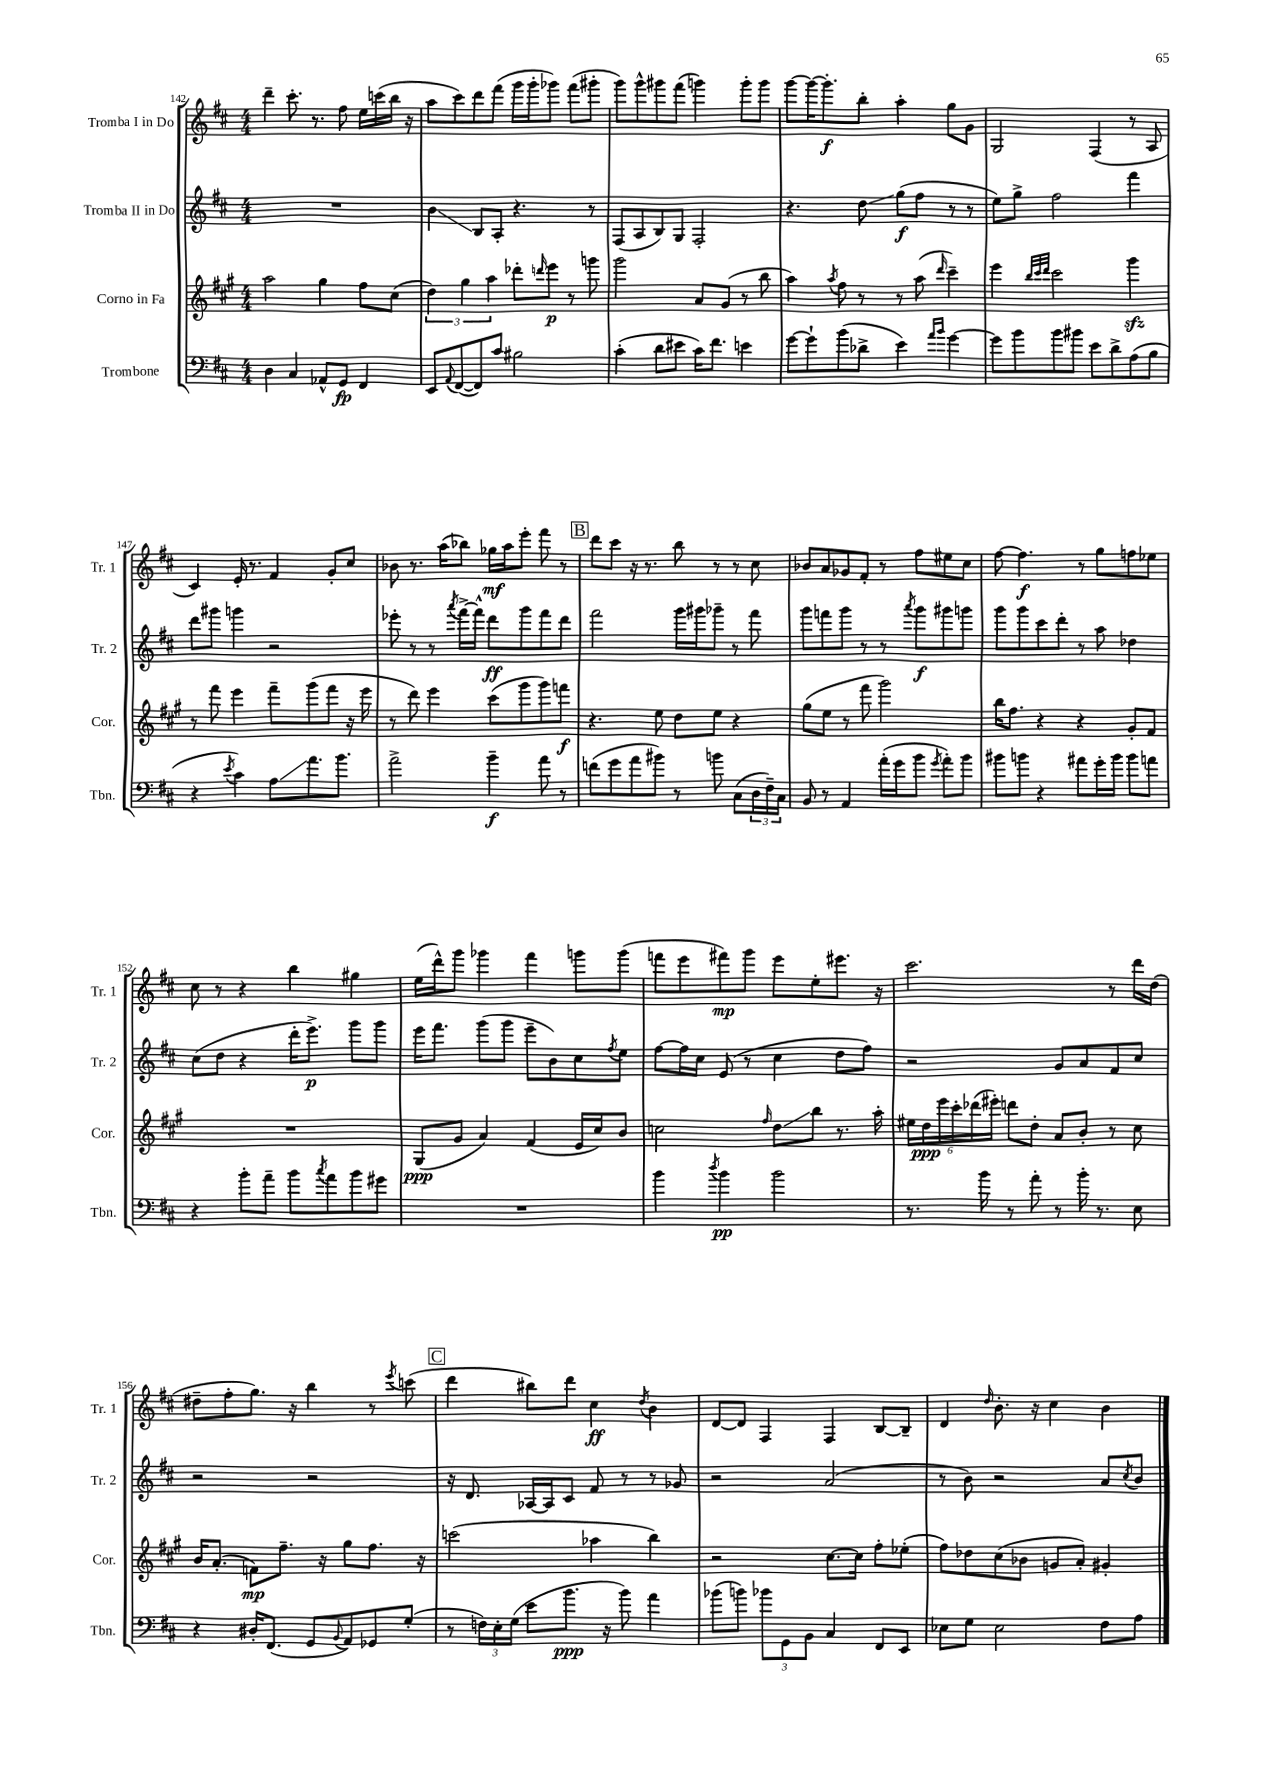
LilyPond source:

<<
\new StaffGroup <<
\new Staff = "s0" \with { instrumentName = "Tromba I in Do" shortInstrumentName = "Tr. 1" } {
    \clef treble \key d \major \numericTimeSignature \time 4/4
    d'''4-- cis'''8.-. r8. fis''8 e''16 c'''16( b''16 r16 |
    a''8 cis'''8) d'''8 fis'''8( g'''16 g'''16-. ges'''8) fis'''8( gis'''8-. |
    g'''8) g'''8-^ gis'''8 fis'''8( g'''4) g'''8-. g'''8 |
    g'''8~ g'''16~ g'''8.-.\f b''8-. a''4-. g''8 g'8 |
    g2 fis4( r8 a8 |
    cis'4) e'16-. r8. fis'4 g'8-. cis''8 |
    bes'8 r8. a''16( bes''8) ges''16\mf a''16 e'''8-. fis'''8 r8 |
    \mark \markup { \box "B" } d'''8 cis'''8 r16 r8. b''8 r8 r8 cis''8 |
    bes'8 a'8 ges'8 fis'8-. r8 fis''8 eis''8 cis''8 |
    fis''8~ fis''4.\f r8 g''8 f''8 ees''8 |
    cis''8 r8 r4 b''4 gis''4 |
    e''16( d'''16-^) g'''8 ges'''4 fis'''4 g'''8 g'''8( |
    f'''8 e'''8 fis'''8\mp) g'''8 e'''8 e''8-. eis'''8. r16 |
    cis'''2. r8 d'''16 d''16( |
    dis''8-- fis''8-. g''8.) r16 b''4 r8 \acciaccatura { e'''8 } c'''8( |
    \mark \markup { \box "C" } d'''4 bis''8) d'''8 cis''4\ff \acciaccatura { d''8 } b'4 |
    d'8~ d'8 fis4 fis4 b8~ b8-- |
    d'4 \grace { d''16 } b'8.-. r16 cis''4 b'4 \bar "|." |
}
\new Staff = "s1" \with { instrumentName = "Tromba II in Do" shortInstrumentName = "Tr. 2" } {
    \clef treble \key d \major \numericTimeSignature \time 4/4
    R1 |
    b'4\glissando b8 a8-. r4. r8 |
    fis8( a8 b8) g8 fis2-. |
    r4. d''8\glissando g''8\f( fis''8 r8 r8 |
    e''8) g''8-> fis''2 fis'''4 |
    d'''8 gis'''8 g'''4 r2 |
    ees'''8-. r8 r8 \acciaccatura { a'''8 } fis'''16~-> fis'''16-^ d'''8\ff g'''8 fis'''8 d'''8 |
    \mark \markup { \box "B" } fis'''2 g'''16 gis'''16 ges'''8-- r8 fis'''8 |
    g'''8 f'''8 g'''8 r8 r8 \acciaccatura { a'''8 } g'''8\f gis'''8 g'''8 |
    g'''8 g'''8 cis'''8 d'''8-. r8 a''8 des''4 |
    cis''8( d''8 r4 d'''16-. e'''8.->\p) g'''8 g'''8 |
    e'''16 fis'''8. g'''8( g'''8 e'''8-- b'8) cis''8 \acciaccatura { fis''8 } e''8 |
    fis''8~ fis''16 cis''16 e'8( r8 cis''4 d''8 fis''8) |
    r2 g'8 a'8 fis'8 cis''8 |
    r2 r2 |
    \mark \markup { \box "C" } r16 d'8. aes16~ aes16 cis'8 fis'8 r8 r8 ges'8 |
    r2 a'2( |
    r8 b'8) r2 a'8 \acciaccatura { cis''8 } b'8 \bar "|." |
}
\new Staff = "s2" \with { instrumentName = "Corno in Fa" shortInstrumentName = "Cor." } {
    \clef treble \key a \major \numericTimeSignature \time 4/4
    a''2 gis''4 fis''8 cis''8( |
    \tuplet 3/2 { d''4) gis''4 a''4 } des'''8-. \grace { d'''16 } e'''8\p r8 g'''8 |
    gis'''2 a'8 gis'8( r8 b''8 |
    a''4) \acciaccatura { a''8 } fis''8 r8 r8 a''8( \grace { d'''16 } cis'''4--) |
    e'''4 \grace { b''32 cis'''32 d'''32 } cis'''2 gis'''4\sfz |
    r8 fis'''8 e'''4 fis'''8-- gis'''8( fis'''8 r16 e'''16 |
    r8 d'''8) e'''4 cis'''8( gis'''8 gis'''8) f'''8\f |
    \mark \markup { \box "B" } r4. e''8 d''8 e''8 r4 |
    gis''8( e''8 r8 fis'''8 gis'''2) |
    b''16 fis''8. r4 r4 gis'8-. fis'8 |
    R1 |
    gis8\ppp( gis'8 a'4) fis'4( e'16 cis''16) b'8 |
    c''2 \grace { fis''16 } d''8\glissando b''8 r8. a''16-. |
    \tuplet 6/4 { eis''16 d''16\ppp e'''16 cis'''16-. des'''16( eis'''16-.) } d'''8 d''8-. a'8 b'8-. r8 cis''8 |
    b'16 a'8.-.( f'8\mp) fis''8.-- r16 gis''8 fis''8. r16 |
    \mark \markup { \box "C" } c'''2( aes''4 b''4) |
    r2 cis''8.~ cis''16 fis''8-. ees''8-.( |
    fis''8) des''8 cis''8( bes'8 g'8 a'8-.) gis'4-. \bar "|." |
}
\new Staff = "s3" \with { instrumentName = "Trombone" shortInstrumentName = "Tbn." } {
    \clef bass \key d \major \numericTimeSignature \time 4/4
    d4 cis4 aes,8-^ g,8\fp fis,4 |
    e,8 \appoggiatura { a,8 } fis,8~( fis,8) cis'8 bis2 |
    cis'4-.( d'8 eis'8 cis'16) fis'8. e'4 |
    g'8~ g'8-! b'8( des'8-> e'4) \grace { a'16 b'16 } g'4~ |
    g'8 b'8 b'8 bis'8 e'8 d'8-> a8( b8 |
    r4 \acciaccatura { e'8 } cis'4) a8\glissando a'8. b'8. |
    a'2-> b'4--\f a'8 r8 |
    \mark \markup { \box "B" } f'8( g'8 a'8 bis'8) r8 b'8 cis8( \tuplet 3/2 { d16 fis16--) cis16 } |
    b,8 r8 a,4 a'16-.( g'16 b'8 \acciaccatura { g'8 } a'8-.) b'8 |
    bis'8 b'8 r4 ais'8 g'16-. b'16 b'8 a'8 |
    r4 b'8-. a'8-- b'8 \acciaccatura { cis''8 } a'8 b'8 gis'8 |
    R1 |
    b'4 \acciaccatura { d''8 } b'4\pp b'2 |
    r8. b'16 r8 a'8-. r8 b'16-. r8. e8 |
    r4 dis16-. fis,8.( g,8 \appoggiatura { b,8 } a,8) ges,8 g8-.( |
    \mark \markup { \box "C" } r8 \tuplet 3/2 { f16) e16-. g16( } e'8 b'8.\ppp r16 b'8) a'4 |
    bes'8( b'8) \tuplet 3/2 { bes'8 g,8 b,8 } cis4 fis,8 e,8 |
    ees8 g8 ees2 fis8 a8 \bar "|." |
}
>>
>>
\layout { \context { \Score currentBarNumber = #142 } }
